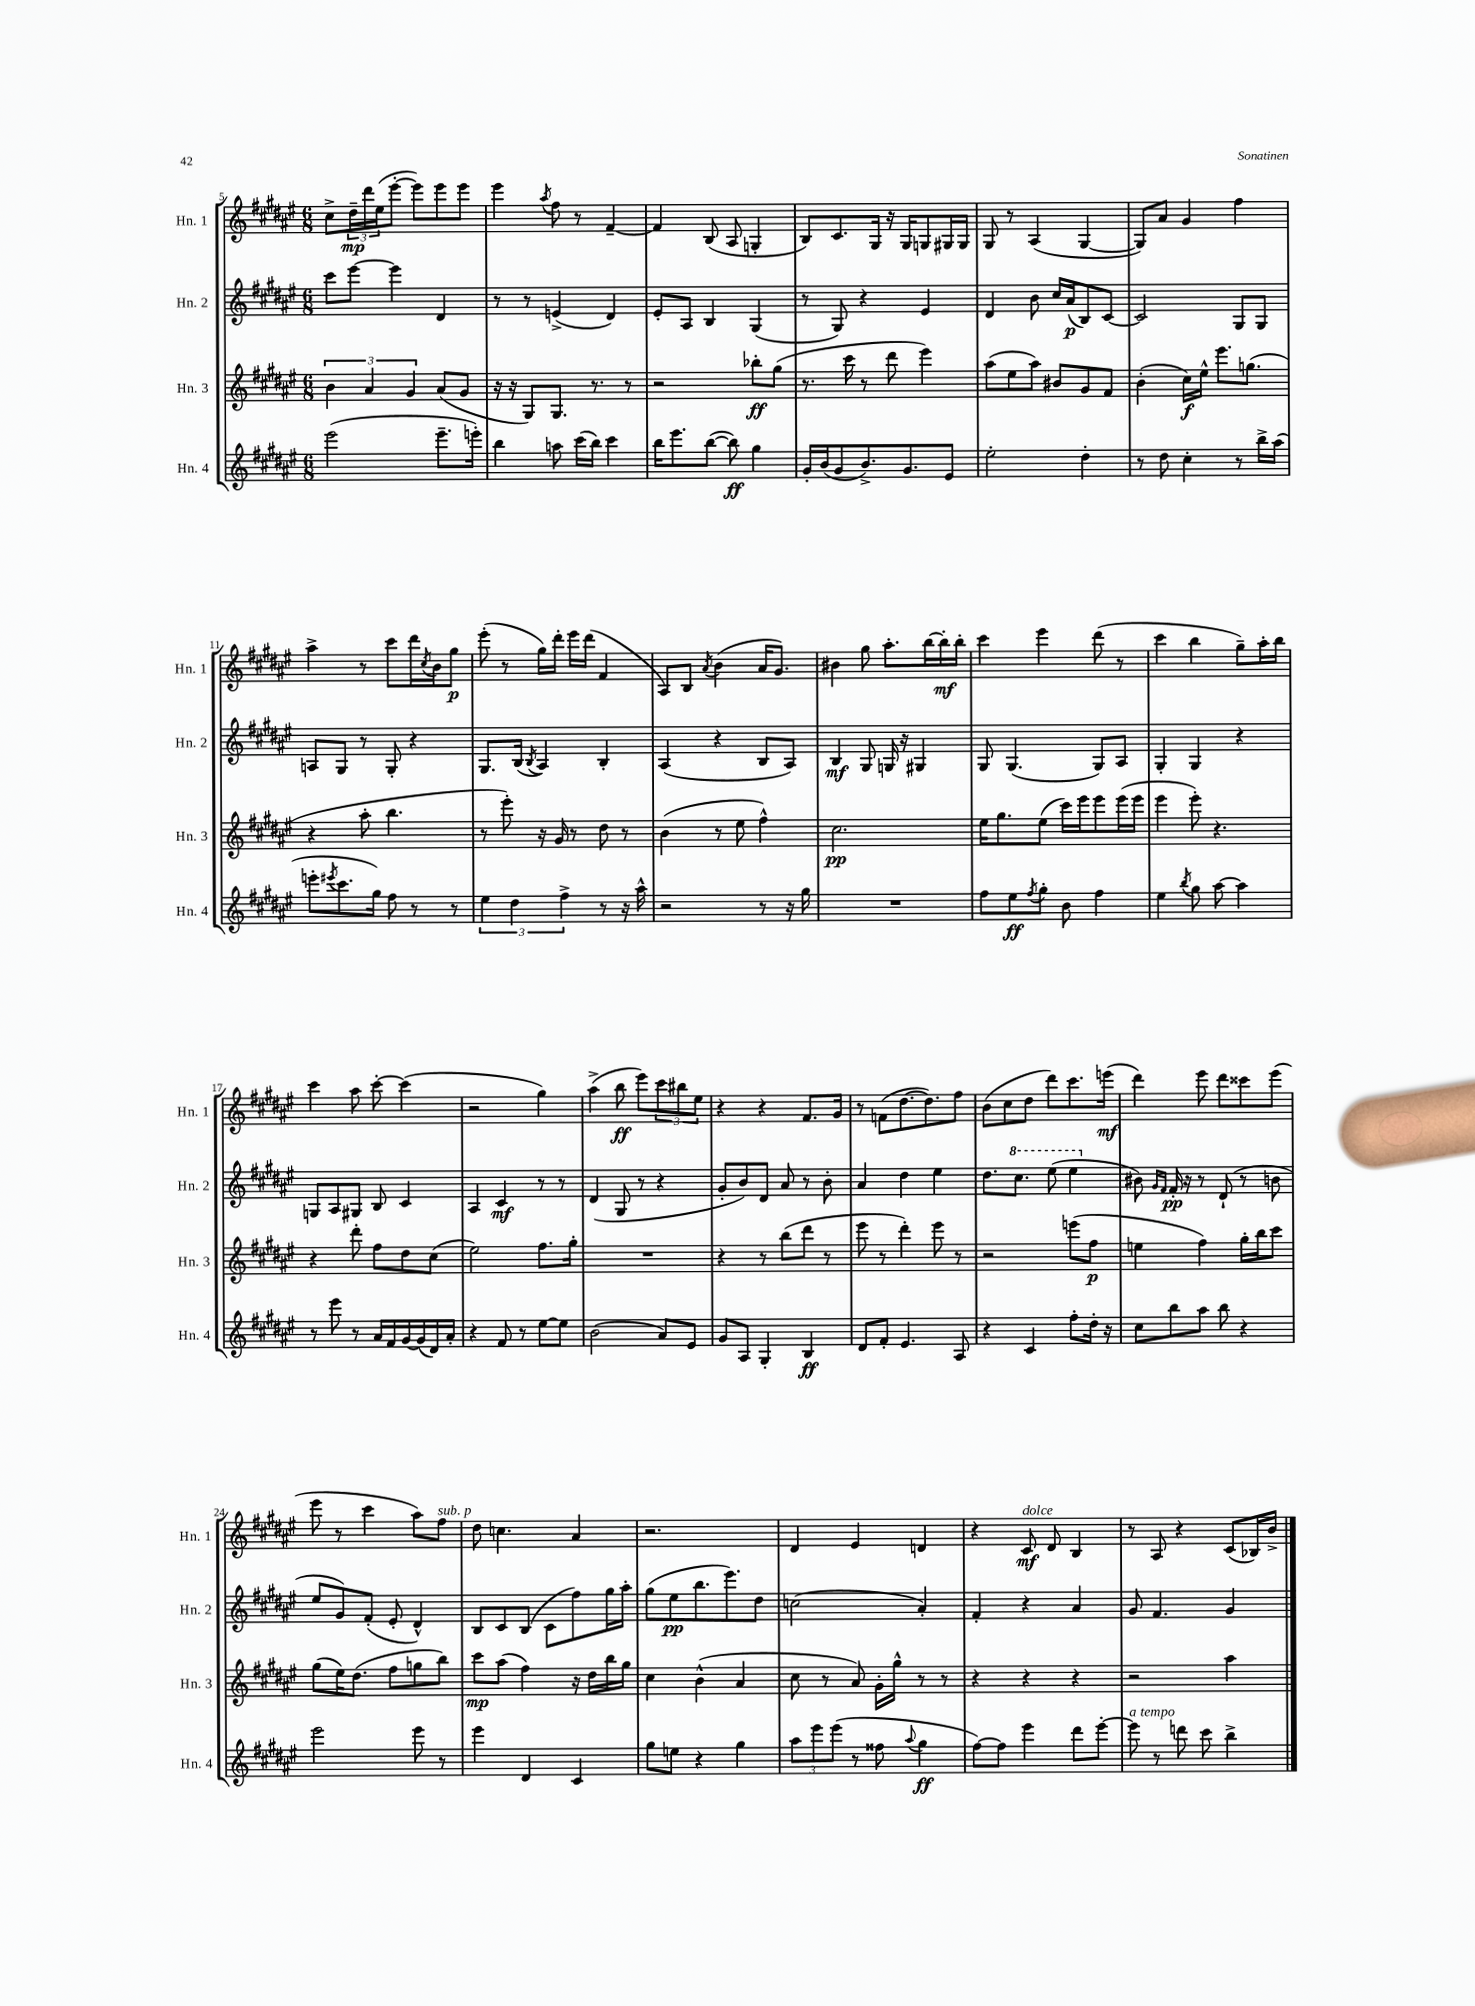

**kern	**dynam	**kern	**dynam	**kern	**dynam	**kern	**dynam
*part4	*part4	*part3	*part3	*part2	*part2	*part1	*part1
*staff4	*staff4	*staff3	*staff3	*staff2	*staff2	*staff1	*staff1
*I"Hn. 4	*	*I"Hn. 3	*	*I"Hn. 2	*	*I"Hn. 1	*
*I'Hn. 4	*	*I'Hn. 3	*	*I'Hn. 2	*	*I'Hn. 1	*
*clefG2	*	*clefG2	*	*clefG2	*	*clefG2	*
*k[f#c#g#d#a#e#]	*	*k[f#c#g#d#a#e#]	*	*k[f#c#g#d#a#e#]	*	*k[f#c#g#d#a#e#]	*
*M6/8	*	*M6/8	*	*M6/8	*	*M6/8	*
=5	=5	=5	=5	=5	=5	=5	=5
(2eee#\	.	6b\	.	8ccc#\L	.	8cc#^\L	.
.	.	.	.	[8eee#\J	.	24dd#~\L	mp
.	.	6a#/	.	.	.	24ddd#\	.
.	.	.	.	.	.	(24ee#\J	.
.	.	.	.	4eee#\]	.	[8eee#'\J	.
.	.	6g#/	.	.	.	.	.
.	.	.	.	.	.	8eee#\L])	.
8.eee#~\L	.	(8a#/L	.	4d#/	.	8eee#\	.
.	.	8g#/J	.	.	.	8eee#\J	.
16eeen'\Jk)	.	.	.	.	.	.	.
=6	=6	=6	=6	=6	=6	=6	=6
4bb\	.	16r	.	8r	.	4eee#\	.
.	.	16r	.	.	.	.	.
.	.	8G#/L)	.	8r	.	.	.
.	.	.	.	.	.	8qaa#/	.
8aan\	.	8.G#/J	.	(4en^/	.	8ff#\	.
(16ccc#\LL	.	.	.	.	.	8r	.
16bb\JJ)	.	8.r	.	.	.	.	.
4ccc#\	.	.	.	4d#/)	.	[4f#~/	.
.	.	8r	.	.	.	.	.
=7	=7	=7	=7	=7	=7	=7	=7
16bb\KL	.	2r	.	8e#'/L	.	4f#/]	.
8.eee#\	.	.	.	.	.	.	.
.	.	.	.	8A#/J	.	.	.
([8bb\J	.	.	.	4B/	.	(8B/	.
8bb\])	ff	.	.	.	.	8A#/	.
4gg#\	.	8bb-X'\L	ff	(4G#/	.	4Gn'/	.
.	.	(8gg#\J	.	.	.	.	.
=8	=8	=8	=8	=8	=8	=8	=8
16g#'/LL	.	8.r	.	8r	.	8B/L)	.
(16b/J	.	.	.	.	.	.	.
8g#/	.	.	.	8G#/)	.	8.c#/	.
.	.	16ccc#\	.	.	.	.	.
8.b^/)	.	8r	.	4r	.	.	.
.	.	.	.	.	.	16G#/Jk	.
.	.	8ddd#\	.	.	.	16r	.
8.g#/	.	.	.	.	.	16G#/KL	.
.	.	4eee#\)	.	4e#/	.	8Gn/	.
8e#/J	.	.	.	.	.	16G#X/L	.
.	.	.	.	.	.	16G#/JJ	.
=9	=9	=9	=9	=9	=9	=9	=9
2ee#'\	.	(8aa#\L	.	4d#/	.	8G#/	.
.	.	8ee#\	.	.	.	8r	.
.	.	8aa#\J)	.	8b\	.	(4A#/	.
.	.	8b#X/L	.	16cc#/LL	.	.	.
.	.	.	.	(16a#/J	p	.	.
4dd#'\	.	8g#/	.	8B/)	.	[4G#/	.
.	.	8f#/J	.	[8c#/J	.	.	.
=10	=10	=10	=10	=10	=10	=10	=10
8r	.	(4b'\	.	2c#/]	.	8G#/L])	.
8dd#\	.	.	.	.	.	8a#/J	.
4cc#'\	.	16cc#\LL)	f	.	.	4g#/	.
.	.	16ee#^^\JJ	.	.	.	.	.
.	.	8.eee#\L	.	.	.	.	.
8r	.	.	.	8G#/L	.	4ff#\	.
.	.	(8.ggn\J	.	.	.	.	.
16bb^\LL	.	.	.	8G#/J	.	.	.
(16aa#\JJ	.	.	.	.	.	.	.
!!LO:LB:g=z
=11	=11	=11	=11	=11	=11	=11	=11
8eeen'\L	.	4r	.	8An/L	.	4aa#^\	.
8qeee#X/	.	.	.	.	.	.	.
8.ccc#\	.	.	.	8G#/J	.	.	.
.	.	8aa#'\	.	8r	.	8r	.
16gg#\Jk)	.	.	.	.	.	.	.
8ff#\	.	4.bb\	.	8G#'/	.	8ccc#\L	.
8r	.	.	.	4r	.	16ddd#\L	.
.	.	.	.	.	.	8qcc#/	.
.	.	.	.	.	.	16b\J	.
8r	.	.	.	.	.	8gg#\J	p
=12	=12	=12	=12	=12	=12	=12	=12
6ee#\	.	8r	.	8.G#/L	.	(8eee#'\	.
.	.	8eee#'\)	.	.	.	8r	.
6dd#\	.	.	.	.	.	.	.
.	.	.	.	(16B/Jk	.	.	.
.	.	.	.	8qB/	.	.	.
.	.	16r	.	4A#/)	.	16gg#\LL)	.
.	.	16g#/	.	.	.	16ddd#'\JJ	.
6ff#^\	.	.	.	.	.	.	.
.	.	8r	.	.	.	16eee#\LL	.
.	.	.	.	.	.	(16ddd#\JJ	.
8r	.	8dd#\	.	4B'/	.	4f#/	.
16r	.	8r	.	.	.	.	.
16aa#^^\	.	.	.	.	.	.	.
=13	=13	=13	=13	=13	=13	=13	=13
2r	.	(4b\	.	(4A#/	.	8A#/L)	.
.	.	.	.	.	.	8B/J	.
.	.	.	.	.	.	8qa#/	.
.	.	8r	.	4r	.	(4b\	.
.	.	8ee#\	.	.	.	.	.
8r	.	4ff#^^\)	.	8B/L	.	16a#/KL	.
.	.	.	.	.	.	8.g#/J)	.
16r	.	.	.	8A#/J)	.	.	.
16gg#\	.	.	.	.	.	.	.
=14	=14	=14	=14	=14	=14	=14	=14
2.r	.	2.cc#\	pp	4B/	mf	4b#X\	.
.	.	.	.	8G#/	.	8gg#\	.
.	.	.	.	16Gn/	.	8.aa#'\L	.
.	.	.	.	16r	.	.	.
.	.	.	.	4G#X/	.	.	.
.	.	.	.	.	.	[16bb\L	.
.	.	.	.	.	.	16bb'\]	mf
.	.	.	.	.	.	16bb'\JJ	.
=15	=15	=15	=15	=15	=15	=15	=15
8ff#\L	.	16ee#\KL	.	8G#/	.	4ccc#\	.
.	.	8.gg#\	.	.	.	.	.
8ee#\	ff	.	.	(4.G#/	.	.	.
8qff#/	.	.	.	.	.	.	.
8gg#'\J	.	(8ee#\J	.	.	.	4eee#\	.
8b\	.	16ccc#\LL)	.	.	.	.	.
.	.	16eee#\J	.	.	.	.	.
4ff#\	.	8eee#\	.	8G#/L)	.	(8ddd#\	.
.	.	(16eee#\L	.	8A#/J	.	8r	.
.	.	16eee#\JJ	.	.	.	.	.
=16	=16	=16	=16	=16	=16	=16	=16
4ee#\	.	4eee#\	.	4G#'/	.	4ccc#\	.
8qbb/	.	.	.	.	.	.	.
8gg#\	.	8eee#'\)	.	4G#/	.	4bb\	.
[8aa#\	.	4.r	.	.	.	.	.
4aa#\]	.	.	.	4r	.	8gg#~\L)	.
.	.	.	.	.	.	16aa#'\L	.
.	.	.	.	.	.	16bb\JJ	.
!!LO:LB:g=z
=17	=17	=17	=17	=17	=17	=17	=17
8r	.	4r	.	8Gn/L	.	4ccc#\	.
8eee#\	.	.	.	8A#/	.	.	.
8r	.	8ddd#'\	.	8G#X/J	.	8aa#\	.
16a#/LL	.	8ff#\L	.	8B/	.	[8ccc#'\	.
16f#/	.	.	.	.	.	.	.
[16g#/	.	8dd#\	.	4c#/	.	(4ccc#\]	.
(16g#/]	.	.	.	.	.	.	.
16d#/)	.	(8cc#\J	.	.	.	.	.
16a#'/JJ	.	.	.	.	.	.	.
=18	=18	=18	=18	=18	=18	=18	=18
4r	.	2ee#\)	.	4A#/	.	2r	.
8f#/	.	.	.	4c#/	mf	.	.
8r	.	.	.	.	.	.	.
[8ee#\L	.	8.ff#\L	.	8r	.	4gg#\)	.
8ee#\J]	.	.	.	8r	.	.	.
.	.	16gg#'\Jk	.	.	.	.	.
=19	=19	=19	=19	=19	=19	=19	=19
(2b\	.	2.r	.	(4d#/	.	(4aa#^\	.
.	.	.	.	8G#/	.	8bb\	ff
.	.	.	.	8r	.	8eee#\L)	.
8a#/L)	.	.	.	4r	.	12ccc#\	.
.	.	.	.	.	.	12bb#X\	.
8e#/J	.	.	.	.	.	.	.
.	.	.	.	.	.	12ee#\J	.
=20	=20	=20	=20	=20	=20	=20	=20
8g#/L	.	4r	.	8g#'/L	.	4r	.
8A#/J	.	.	.	8b/)	.	.	.
4G#'/	.	8r	.	8d#/J	.	4r	.
.	.	(8bb\L	.	8a#/	.	.	.
4B/	ff	8ddd#\J	.	8r	.	8.f#/L	.
.	.	8r	.	8b'\	.	.	.
.	.	.	.	.	.	16g#/Jk	.
=21	=21	=21	=21	=21	=21	=21	=21
8d#/L	.	8eee#\	.	4a#/	.	8r	.
8f#'/J	.	8r	.	.	.	(8fn\L	.
4.e#/	.	4ddd#'\)	.	4dd#\	.	[8.dd#\	.
.	.	.	.	.	.	8.dd#\])	.
.	.	8eee#\	.	4ee#\	.	.	.
8A#/	.	8r	.	.	.	8ff#\J	.
=22	=22	=22	=22	=22	=22	=22	=22
4r	.	2r	.	8.dd#\L	.	(8b\L	.
.	.	.	.	.	.	8cc#\	.
*	*	*	*	*8va	*	*	*
.	.	.	.	8.ccc#\J	.	.	.
4c#/	.	.	.	.	.	8dd#\J	.
.	.	.	.	(8eee#\	.	8ddd#\L)	.
8ff#'\L	.	(8eeen\L	.	4eee#\	.	8.ccc#\	.
16dd#'\Jk	.	8ff#\J	p	.	.	.	.
16r	.	.	.	.	.	(16eeen\Jk	mf
=23	=23	=23	=23	=23	=23	=23	=23
*	*	*	*	*X8va	*	*	*
8cc#\L	.	4een\	.	8b#X\)	.	4ddd#\)	.
.	.	.	.	16qqg#/LL	.	.	.
.	.	.	.	16qqf#/JJ	.	.	.
8bb\	.	.	.	16f#'/	pp	.	.
.	.	.	.	16r	.	.	.
8aa#\J	.	4ff#\)	.	8r	.	8eee#\	.
8bb\	.	.	.	(8d#`/	.	8ddd#\L	.
4r	.	16gg#'\LL	.	8r	.	8ccc##X\	.
.	.	16bb\J	.	.	.	.	.
.	.	8ccc#\J	.	8bn\	.	(8eee#\J	.
!!LO:LB:g=z
=24	=24	=24	=24	=24	=24	=24	=24
2eee#\	.	(8gg#\L	.	8ee#/L	.	8eee#\	.
.	.	16ee#\K)	.	8g#/)	.	8r	.
.	.	(8.dd#\J	.	.	.	.	.
.	.	.	.	(8f#'/J	.	4ccc#\	.
.	.	8ff#\L	.	8e#'/	.	.	.
8eee#\	.	8ggn\	.	4d#^^/)	.	8aa#\L)	.
!	!	!	!	!	!	!LO:TX:a:i:t=sub. p	!
8r	.	8bb\J)	.	.	.	8ff#\J	.
=25	=25	=25	=25	=25	=25	=25	=25
4eee#\	.	8ccc#\L	mp	8B/L	.	8dd#\	.
.	.	(8aa#\J	.	8c#/	.	4.ccn\	.
4d#/	.	4ff#\)	.	(8B/J	.	.	.
.	.	.	.	8c#\L	.	.	.
4c#/	.	16r	.	8ff#\)	.	4a#/	.
.	.	16dd#\LL	.	.	.	.	.
.	.	16bb\	.	16gg#\L	.	.	.
.	.	16gg#\JJ	.	16aa#'\JJ	.	.	.
=26	=26	=26	=26	=26	=26	=26	=26
8gg#\L	.	4cc#\	.	(8gg#\L	.	2.r	.
8een\J	.	.	.	8ee#\	pp	.	.
4r	.	(4b^^\	.	8.bb\	.	.	.
.	.	.	.	8.eee#\)	.	.	.
4gg#\	.	4a#/	.	.	.	.	.
.	.	.	.	8dd#\J	.	.	.
=27	=27	=27	=27	=27	=27	=27	=27
12aa#\L	.	8cc#\	.	(2ccn\	.	4d#/	.
12eee#\	.	.	.	.	.	.	.
.	.	8r	.	.	.	.	.
(12eee#\J	.	.	.	.	.	.	.
8r	.	8a#/)	.	.	.	4e#/	.
8ff##X\	.	16g#'\LL	.	.	.	.	.
.	.	16gg#^^\JJ	.	.	.	.	.
8qqaa#/	.	.	.	.	.	.	.
4gg#\	ff	8r	.	4a#'/)	.	4dn/	.
.	.	8r	.	.	.	.	.
=28	=28	=28	=28	=28	=28	=28	=28
[8ff#\L)	.	4r	.	4f#'/	.	4r	.
8ff#\J]	.	.	.	.	.	.	.
!	!	!	!	!	!	!LO:TX:a:i:t=dolce	!
4eee#\	.	4r	.	4r	.	8c#/	mf
.	.	.	.	.	.	8d#/	.
8ddd#\L	.	4r	.	4a#/	.	4B/	.
[8eee#'\J	.	.	.	.	.	.	.
=29	=29	=29	=29	=29	=29	=29	=29
!LO:TX:a:i:t=a tempo	!	!	!	!	!	!	!
8eee#\]	.	2r	.	8g#/	.	8r	.
8r	.	.	.	4.f#/	.	8A#/	.
8dddn\	.	.	.	.	.	4r	.
8ccc#\	.	.	.	.	.	.	.
4bb^\	.	4aa#\	.	4g#/	.	(8c#/L	.
.	.	.	.	.	.	16B-X/L)	.
.	.	.	.	.	.	16b^/JJ	.
==	==	==	==	==	==	==	==
*-	*-	*-	*-	*-	*-	*-	*-
